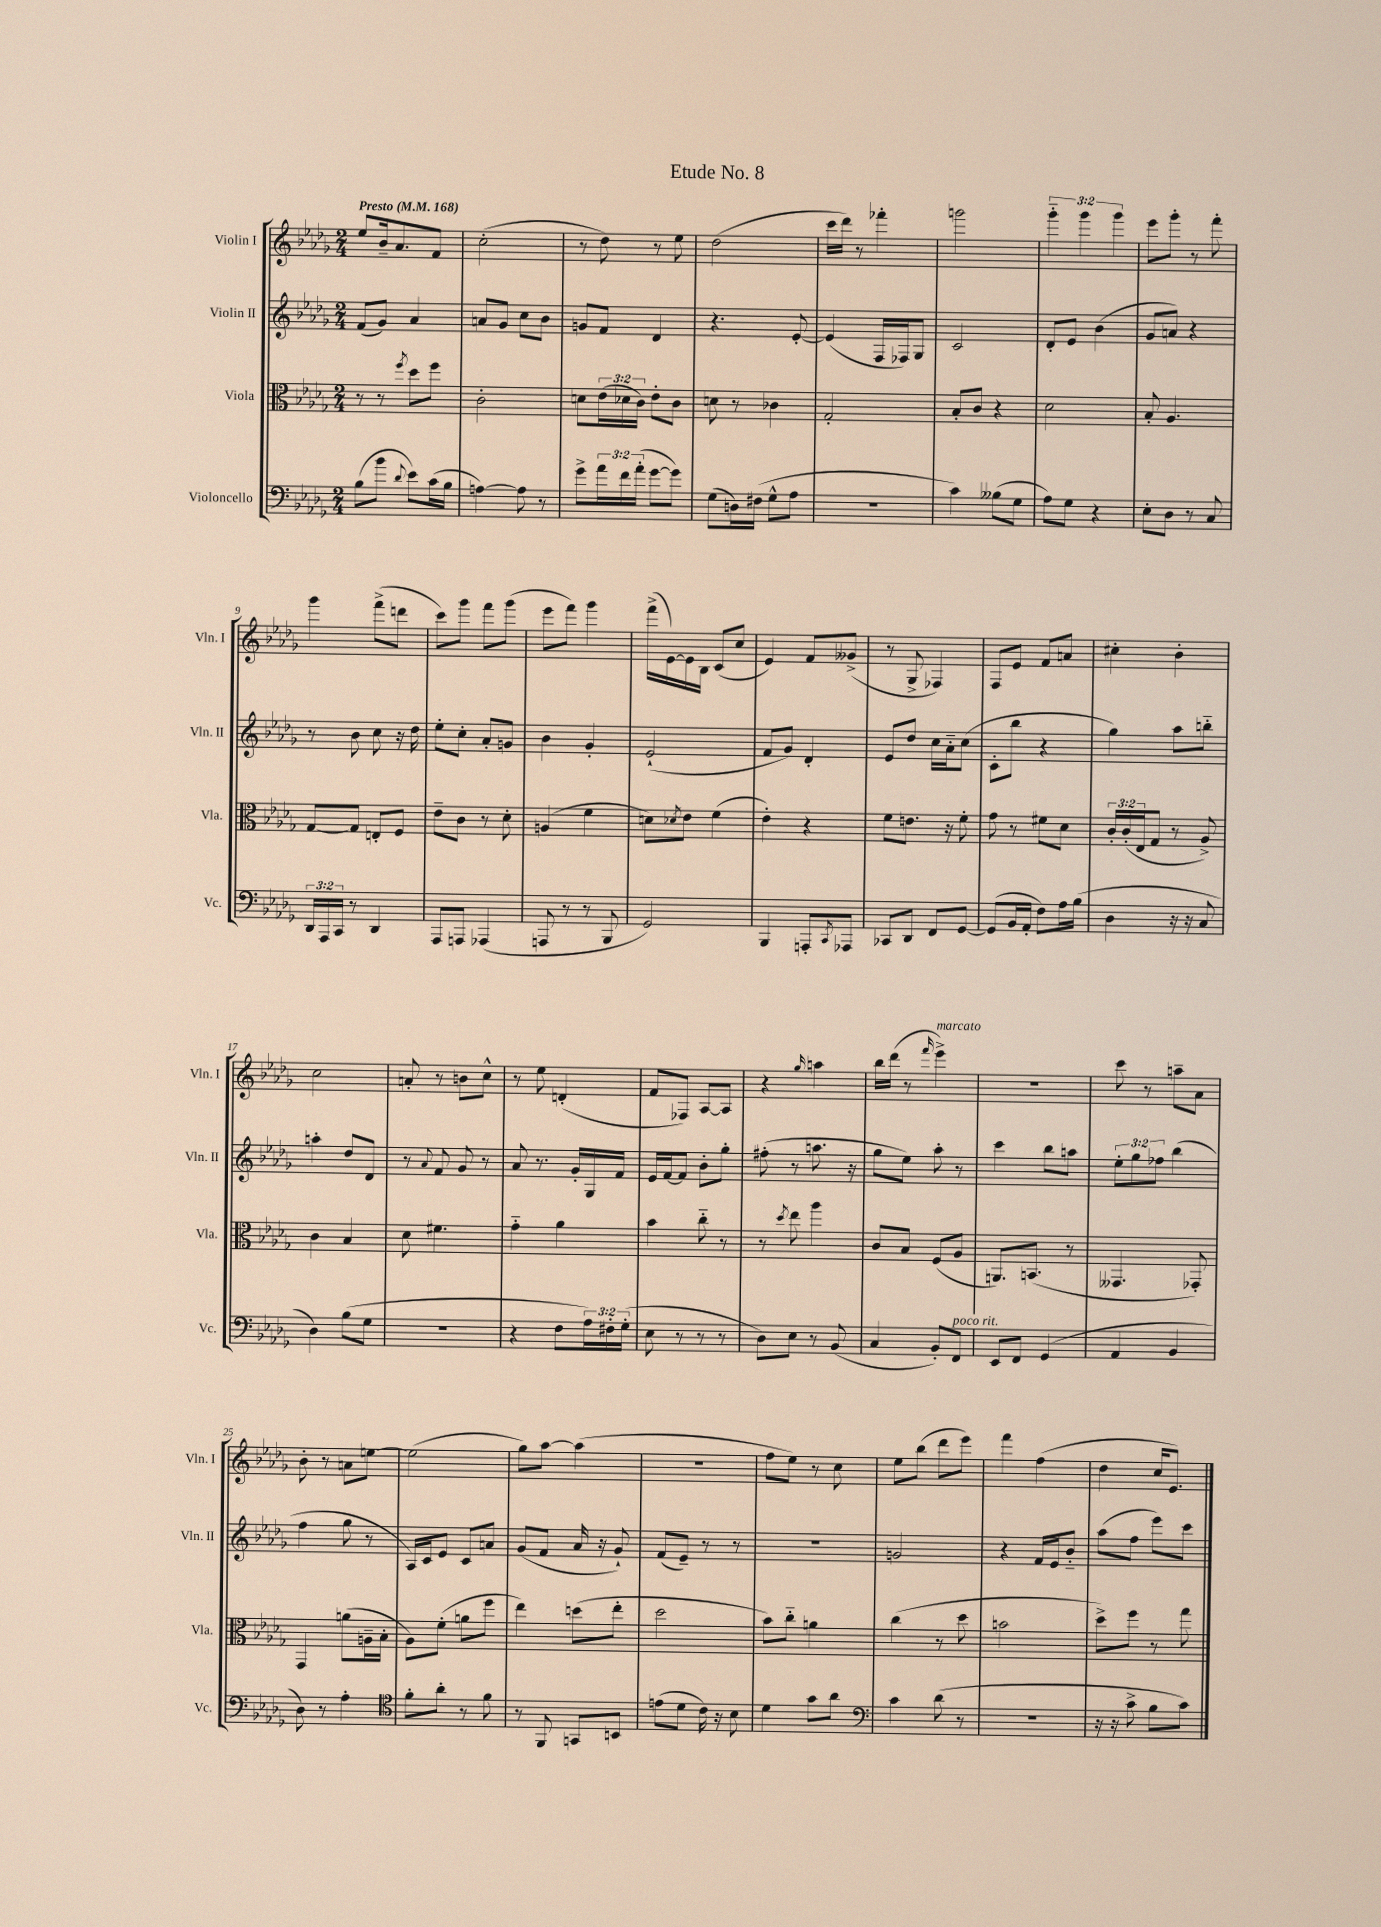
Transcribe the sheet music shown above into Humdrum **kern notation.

**kern	**kern	**kern	**kern
*staff4	*staff3	*staff2	*staff1
*clefF4	*clefC3	*clefG2	*clefG2
*k[b-e-a-d-g-]	*k[b-e-a-d-g-]	*k[b-e-a-d-g-]	*k[b-e-a-d-g-]
*M2/4	*M2/4	*M2/4	*M2/4
*MM168	*MM168	*MM168	*MM168
(8B-\L	8r	(8f/L	8ee-/L
8b-\J	8r	8g-/J)	16b-~/k
.	.	.	8.a-/
8qqd-/	8qff/	.	.
8e-\L)	8dd-\L	4a-/	.
(16c\L	8ff\J	.	8f/J
16B-\JJ	.	.	.
=	=	=	=
[4A\)	2c'\	8a/L	(2cc'\
.	.	8g-/J	.
8A\]	.	8cc\L	.
8r	.	8b-\J	.
=	=	=	=
8g-^\L	8d\L	8g/L	8r
24a-\L	(24e-\L	8f/J	8dd-\)
24f\	24d-\	.	.
(24a-'\JJ	24c\JJ)	.	.
[8g-\L	8e-'\L	4d-/	8r
8g-\]J)	8c\J	.	8ee-\
=	=	=	=
(8G-\L	8d\	4.r	(2dd-\
16D\L)	8r	.	.
(16F#\JJ	.	.	.
8G-^^\L	4c-\	.	.
8A-\J	.	[8e-'/	.
=	=	=	=
2r	2G-'/	(4e-/]	16ccc\LL
.	.	.	16ddd-\JJ)
.	.	.	8r
.	.	16F/LL	4fff-'\
.	.	16F-/J)	.
.	.	8G-/J	.
=	=	=	=
4c\)	8B-'/L	2c/	2ggg\
.	8c/J	.	.
(8B--\L	4r	.	.
8G-\J	.	.	.
=	=	=	=
8A-\L)	2d-\	8d-'/L	6ggg-'~\
8G-\J	.	8e-/J	.
.	.	.	6ggg-\
4r	.	(4b-\	.
.	.	.	6ggg-\
=	=	=	=
8E-'\L	8B-'/	8g-/L	8eee-\L
8D-\J	4.A-/	8a/J)	8ggg-'\J
8r	.	4r	8r
8C/	.	.	8fff'\
=	=	=	=
24DD-/LL	[8G-/L	8r	4ggg-\
24AAA-/	.	.	.
24CC/JJ	.	.	.
8r	8G-/]J	8b-\	.
4DD-/	8E'/L	8cc\	(8fff^\L
.	8F/J	16r	8ddd\J
.	.	16dd-\	.
=	=	=	=
8AAA-/L	8e-~\L	8ee-'\L	8ccc\L)
8AAA/J	8c\J	8cc'\J	8ggg-\J
(4AAA-/	8r	8a-'/L	8fff\L
.	8d-'\	8g/J	(8ggg-\J
=	=	=	=
8AAA/	(4A/	4b-\	8eee-\L
8r	.	.	8fff\J)
8r	4f\	4g-'/	4ggg-\
8BBB-/	.	.	.
=	=	=	=
2GG-/)	8d\L)	(2e-`/	(16fff^\LL
.	.	.	[16e-\)
.	8qd-/	.	.
.	8e-\J	.	16e-\]
.	.	.	16B-\JJ
.	(4f\	.	(8c/L
.	.	.	8cc/J
=	=	=	=
4BBB-/	4e-'\)	8f/L	4e-/)
.	.	8g-/J)	.
8AAA'/L	4r	4d-'/	8f/L
8qCC/	.	.	.
8AAA-/J	.	.	(8g--^/J
=	=	=	=
8CC-/L	8f\L	8e-/L	8r
8DD-/J	8.e\J	8dd-/J	8G-^/
8FF/L	.	16cc\LL	4F-/)
.	16r	16a-'~\J	.
[8GG-/J	8f'\	(8cc\J	.
=	=	=	=
(8GG-/]L	8g-\	8c'\L	8F/L
16BB-/L	8r	8bb-\J	8e-/J
16AA-'/JJ	.	.	.
8F\L)	8f#\L	4r	8f/L
16A-\L	8d-\J	.	8a/J
(16B-\JJ	.	.	.
=	=	=	=
4D-\	24c'/LL	4gg-\)	4cc#'\
.	(24c'/	.	.
.	24E-/J	.	.
.	8G-/J	.	.
16r	8r	8aa-\L	4b-'\
16r	.	.	.
8C/	8A-^/)	8bb'~\J	.
=	=	=	=
4D-\)	4c\	4aa'\	2cc\
(8B-\L	4B-/	8dd-/L	.
8G-\J	.	8d-/J	.
=	=	=	=
2r	8d-\	8r	8a'/
.	.	8qqa-/	.
.	4.f#\	8f/	8r
.	.	8g-/	8b\L
.	.	8r	8cc^^\J
=	=	=	=
4r	4g-'~\	8a-/	8r
.	.	8.r	8ee-\
8F\L	4a-\	.	(4d'/
.	.	16g-'/LL	.
24A-\L)	.	16G-/	.
24F#'\	.	.	.
.	.	16f/JJ	.
(24G-'\JJ	.	.	.
=	=	=	=
8E-\	4b-\	16e-/LL	8f/L
.	.	[16f/J	.
8r	.	8f/]J	8F-/J)
8r	8cc'~\	8b-'\L	[8A-/L
8r	8r	8gg-'\J	8A-/]J
=	=	=	=
8D-\L)	8r	(8ff#'\	4r
.	8qdd-/	.	.
8E-\J	8ee-\	8r	.
.	.	.	16qqgg-/
8r	4aa-\	8.aa\	4aa\
(8BB-/	.	.	.
.	.	16r	.
=	=	=	=
4C/	8c/L	8gg-\L	16bb-\LL
.	.	.	(16ddd-\JJ
.	8B-/J	8ee-\J)	8r
.	.	.	16qqfff/
8BB-'/L)	(8F/L	8aa-'\	4eee-^\)
8FF/J	8A-/J	8r	.
=	=	=	=
8EE-/L	8.AA/L)	4ccc\	2r
8FF/J	.	.	.
.	(8.BB/J	.	.
(4GG-/	.	8bb-\L	.
.	8r	8aa\J	.
=	=	=	=
4AA-/	4.GG--/	12ee-'\L	8ccc\
.	.	12gg-\	.
.	.	.	8r
.	.	12ff-\J	.
4BB-/	.	(4bb-\	8aa~\L
.	8GG-'/)	.	8a-\J
=	=	=	=
8D-\)	4GG-/	4ff\	8b-'\
8r	.	.	8r
4A-'\	(8a\L	8gg-\	8a\L
.	16A~\L	8r	[8ee\J
.	16B-'\JJ	.	.
=	=	=	=
*clefC4	*	*	*
8f'\L	8A-\L)	16A-/LL)	(2ee\]
.	.	16c/J	.
8a-'\J	(8f'\J	8e-/J	.
8r	8a\L	8c/L	.
8f\	8ff\J	8a/J	.
=	=	=	=
8r	4ee-\)	(8g-/L	8gg-\L)
8FF/	.	8f/J	[8aa-\J
8GG/L	(8dd\L	16a-/	(4aa-\]
.	.	16r	.
8BB/J	8ee-'\J	8g-`/)	.
=	=	=	=
(8e\L	2dd-\	(8f/L	2r
8d-\J	.	8e-~/J)	.
16c\)	.	8r	.
16r	.	.	.
8B-\	.	8r	.
=	=	=	=
4d-\	8b-\L)	2r	8ff\L
.	8cc'~\J	.	8ee-\J)
8g-\L	4a\	.	8r
8a-\J	.	.	8cc\
=	=	=	=
*clefF4	*	*	*
4c\	(4cc\	2g/	8ee-\L
.	.	.	(8bb-\J
(8d-\	8r	.	8ddd-\L
8r	8dd-\	.	8eee-\J)
=	=	=	=
2r	2b\	4r	4fff\
.	.	16f/LL	(4ff\
.	.	16e-/J	.
.	.	8b-'~/J	.
=	=	=	=
16r	8dd-^\L)	(8aa-\L	4dd-\
16r	.	.	.
8c^\	8ff\J	8ff\J	.
8B-\L	8r	8eee-\L)	16cc/LK
.	.	.	8.e-/J)
8c\J)	8gg-\	8ccc\J	.
==	==	==	==
*-	*-	*-	*-
